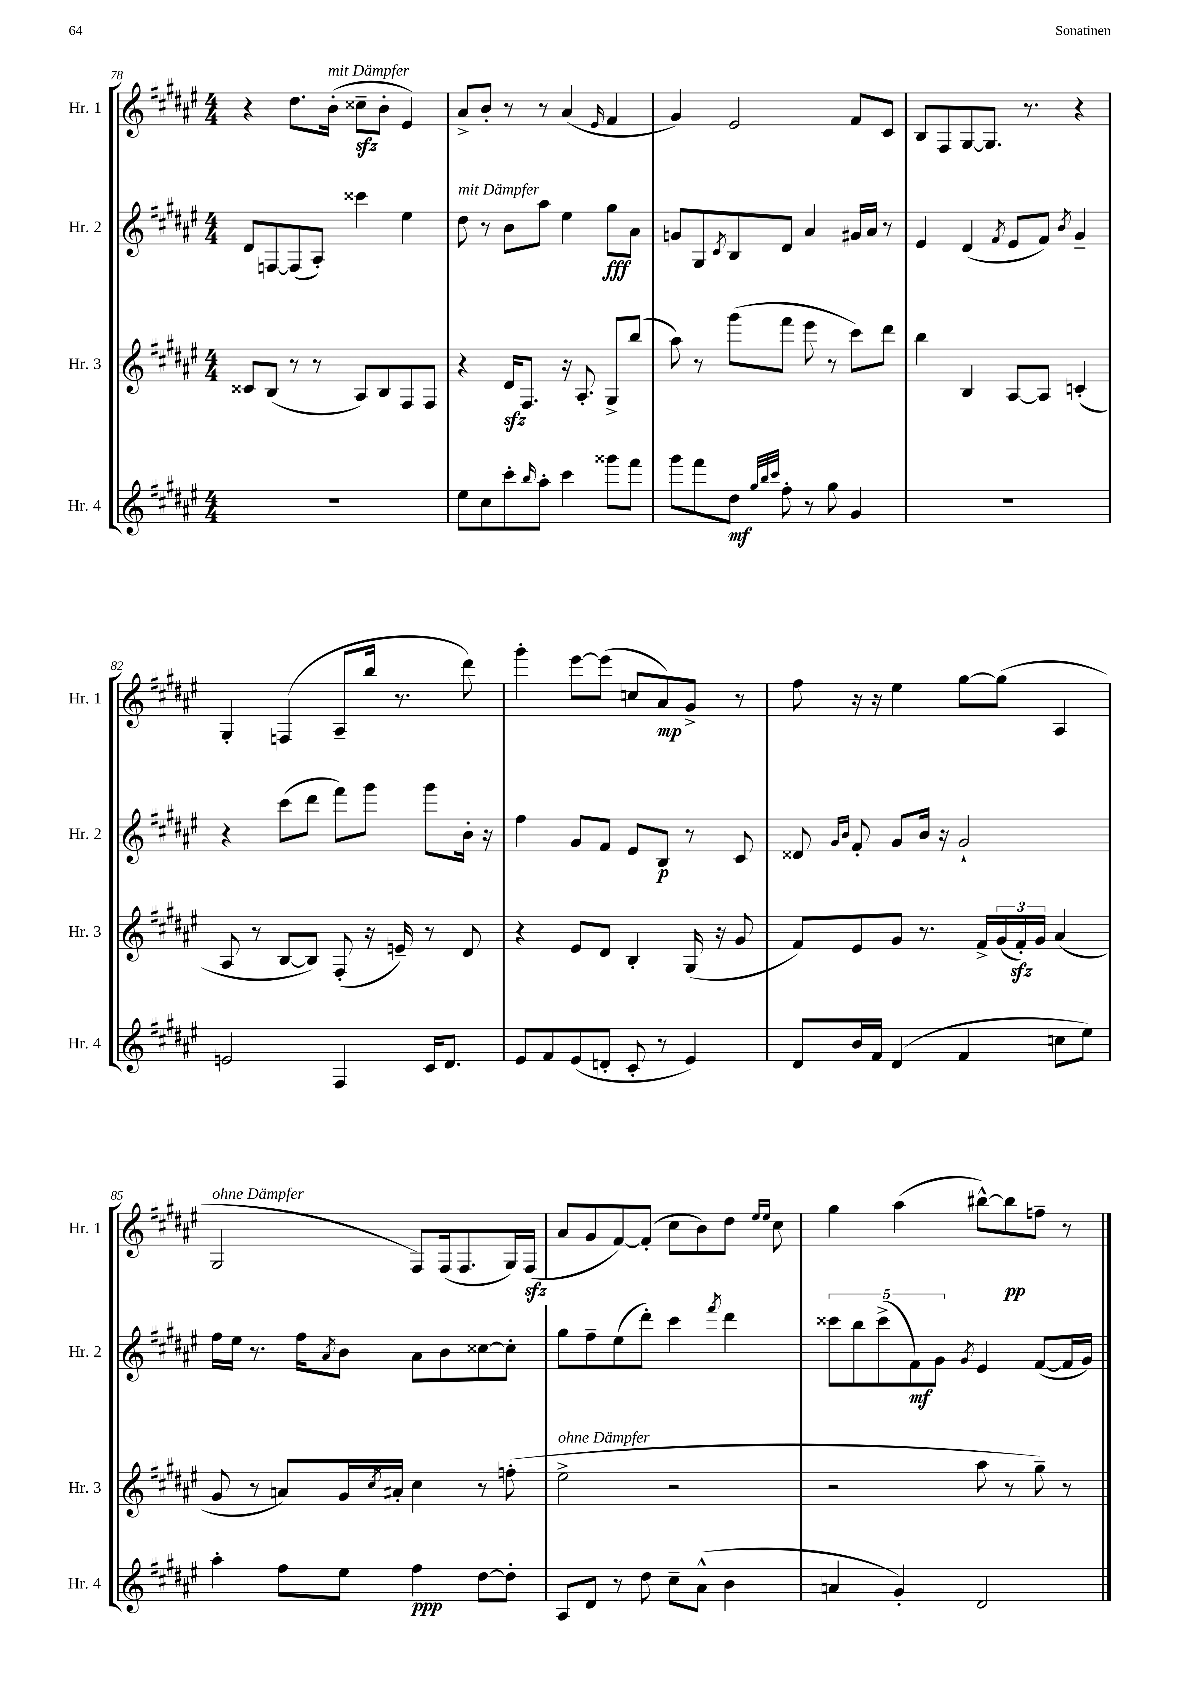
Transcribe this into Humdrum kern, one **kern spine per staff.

**kern	**dynam	**kern	**kern	**dynam	**kern	**dynam
*part4	*part4	*part3	*part2	*part2	*part1	*part1
*staff4	*staff4	*staff3	*staff2	*staff2	*staff1	*staff1
*I"Hr. 4	*	*I"Hr. 3	*I"Hr. 2	*	*I"Hr. 1	*
*I'Hr. 4	*	*I'Hr. 3	*I'Hr. 2	*	*I'Hr. 1	*
*clefG2	*	*clefG2	*clefG2	*	*clefG2	*
*k[f#c#g#d#a#e#]	*	*k[f#c#g#d#a#e#]	*k[f#c#g#d#a#e#]	*	*k[f#c#g#d#a#e#]	*
*M4/4	*	*M4/4	*M4/4	*	*M4/4	*
=78	=78	=78	=78	=78	=78	=78
1r	.	8c##X/L	8d#/L	.	4r	.
.	.	(8B/J	[8Fn/	.	.	.
.	.	8r	(8F/]	.	8.dd#\L	.
.	.	8r	8A#'/J)	.	.	.
!	!	!	!	!	!LO:TX:a:i:t=mit Dämpfer	!
.	.	.	.	.	(16b'\Jk	.
.	.	8A#/L)	4ccc##X\	.	8cc##Xzz~\L	.
.	.	8B/	.	.	8b'\J	.
.	.	8F#/	4ee#\	.	4e#/)	.
.	.	8F#/J	.	.	.	.
=79	=79	=79	=79	=79	=79	=79
!	!	!	!LO:TX:a:i:t=mit Dämpfer	!	!	!
8ee#\L	.	4r	8dd#\	.	8a#^/L	.
8cc#\	.	.	8r	.	8b'/J	.
8ccc#'\	.	16d#zz/KL	8b\L	.	8r	.
.	.	8.F#/J	.	.	.	.
16qqbb/	.	.	.	.	.	.
8aa#'\J	.	.	8aa#\J	.	8r	.
4ccc#\	.	16r	4ee#\	.	(4a#/	.
.	.	8.A#'/	.	.	.	.
.	.	.	.	.	16qqe#/	.
8ggg##X\L	.	8G#^/L	8gg#\L	fff	4f#/	.
8fff#\J	.	(8bb/J	8a#\J	.	.	.
=80	=80	=80	=80	=80	=80	=80
8ggg#\L	.	8aa#\)	8gn/L	.	4g#/)	.
8fff#\	.	8r	8G#/	.	.	.
.	.	.	8qc#/	.	.	.
8dd#\J	mf	(8ggg#\L	8B/	.	2e#/	.
32qqgg#/LLL	.	.	.	.	.	.
32qqbb/	.	.	.	.	.	.
32qqccc#/JJJ	.	.	.	.	.	.
8ff#'\	.	8fff#\J	8d#/J	.	.	.
8r	.	8eee#\	4a#/	.	.	.
8gg#\	.	8r	.	.	.	.
4g#/	.	8ccc#\L)	16g#X/LL	.	8f#/L	.
.	.	.	16a#/JJ	.	.	.
.	.	8ddd#\J	8r	.	8c#/J	.
=81	=81	=81	=81	=81	=81	=81
1r	.	4bb\	4e#/	.	8B/L	.
.	.	.	.	.	8F#/	.
.	.	4B/	(4d#/	.	[8G#/	.
.	.	.	.	.	8.G#/J]	.
.	.	.	8qf#/	.	.	.
.	.	[8A#/L	8e#/L	.	.	.
.	.	.	.	.	8.r	.
.	.	8A#/J]	8f#/J)	.	.	.
.	.	.	8qb/	.	.	.
.	.	(4cn'/	4g#~/	.	4r	.
!!LO:LB:g=z
=82	=82	=82	=82	=82	=82	=82
2en/	.	8A#/	4r	.	4G#'/	.
.	.	8r	.	.	.	.
.	.	[8B/L	(8ccc#\L	.	(4Fn/	.
.	.	8B/J])	8ddd#\J	.	.	.
4F#/	.	(8F#'/	8fff#\L)	.	8A#~/L	.
.	.	16r	8ggg#\J	.	16bb/Jk	.
.	.	16en~/)	.	.	8.r	.
16c#/KL	.	8r	8ggg#\L	.	.	.
8.d#/J	.	.	.	.	.	.
.	.	8d#/	16b'\Jk	.	8ddd#\)	.
.	.	.	16r	.	.	.
=83	=83	=83	=83	=83	=83	=83
8e#/L	.	4r	4ff#\	.	4ggg#'\	.
8f#/	.	.	.	.	.	.
(8e#/	.	8e#/L	8g#/L	.	[8eee#\L	.
8dn'/J	.	8d#/J	8f#/J	.	(8eee#\J]	.
8c#'/	.	4B'/	8e#/L	.	8ccn/L	.
8r	.	.	8B/J	p	8a#/)	mp
4e#/)	.	(16G#/	8r	.	8g#^/J	.
.	.	16r	.	.	.	.
.	.	8g#/	8c#/	.	8r	.
=84	=84	=84	=84	=84	=84	=84
8d#/L	.	8f#/L)	8d##X/	.	8ff#\	.
.	.	.	16qqg#/LL	.	.	.
.	.	.	16qqb/JJ	.	.	.
16b/L	.	8e#/	8f#'/	.	16r	.
16f#/JJ	.	.	.	.	16r	.
(4d#/	.	8g#/J	8g#/L	.	4ee#\	.
.	.	8.r	16b/Jk	.	.	.
.	.	.	16r	.	.	.
4f#/	.	.	2g#`/	.	[8gg#\L	.
.	.	16f#^/LL	.	.	.	.
.	.	(24g#/	.	.	(8gg#\J]	.
.	.	24f#zz'/)	.	.	.	.
.	.	24g#/JJ	.	.	.	.
8ccn\L	.	(4a#/	.	.	4A#/	.
8ee#\J)	.	.	.	.	.	.
!!LO:LB:g=z
=85	=85	=85	=85	=85	=85	=85
!	!	!	!	!	!LO:TX:a:i:t=ohne Dämpfer	!
4aa#'\	.	8g#/	16ff#\LL	.	2G#/	.
.	.	.	16ee#\JJ	.	.	.
.	.	8r	8.r	.	.	.
8ff#\L	.	8an/L)	.	.	.	.
.	.	.	16ff#\KL	.	.	.
.	.	.	8qa#/	.	.	.
8ee#\J	.	16g#/L	8b\J	.	.	.
.	.	8qcc#/	.	.	.	.
.	.	16a#X'/JJ	.	.	.	.
4ff#\	ppp	4cc#\	8a#\L	.	8F#/L)	.
.	.	.	8b\	.	(16F#/k	.
.	.	.	.	.	8.F#/	.
[8dd#\L	.	8r	[8cc##X\	.	.	.
8dd#'\J]	.	(8ffn'\	8cc##'\J]	.	16G#/L)	.
.	.	.	.	.	(16F#zz/JJ	.
=86	=86	=86	=86	=86	=86	=86
!	!	!LO:TX:a:i:t=ohne Dämpfer	!	!	!	!
8A#/L	.	2ee#^\	8gg#\L	.	8a#/L	.
8d#/J	.	.	8ff#~\	.	8g#/	.
8r	.	.	(8ee#\	.	[8f#/)	.
8dd#\	.	.	8ddd#'\J)	.	(8f#'/J]	.
8cc#~\L	.	2r	4ccc#\	.	8cc#\L	.
(8a#^^\J	.	.	.	.	8b\)	.
.	.	.	8qfff#/	.	.	.
4b\	.	.	4ddd#\	.	8dd#\J	.
.	.	.	.	.	16qqee#/LL	.
.	.	.	.	.	16qqee#/JJ	.
.	.	.	.	.	8cc#\	.
=87	=87	=87	=87	=87	=87	=87
4an/	.	2r	10ccc##X\L	.	4gg#\	.
.	.	.	10bb\	.	.	.
.	.	.	(10ccc##^\	.	.	.
4g#'/)	.	.	.	.	(4aa#\	.
.	.	.	10f#\)	mf	.	.
.	.	.	10g#\J	.	.	.
.	.	.	8qg#/	.	.	.
2d#/	.	8aa#\	4e#/	.	[8bb#X^^\L)	.
.	.	8r	.	.	8bb#\]	pp
.	.	8gg#~\)	([8f#/L	.	8ffn~\J	.
.	.	8r	16f#/L]	.	8r	.
.	.	.	16g#/JJ)	.	.	.
==	==	==	==	==	==	==
*-	*-	*-	*-	*-	*-	*-
